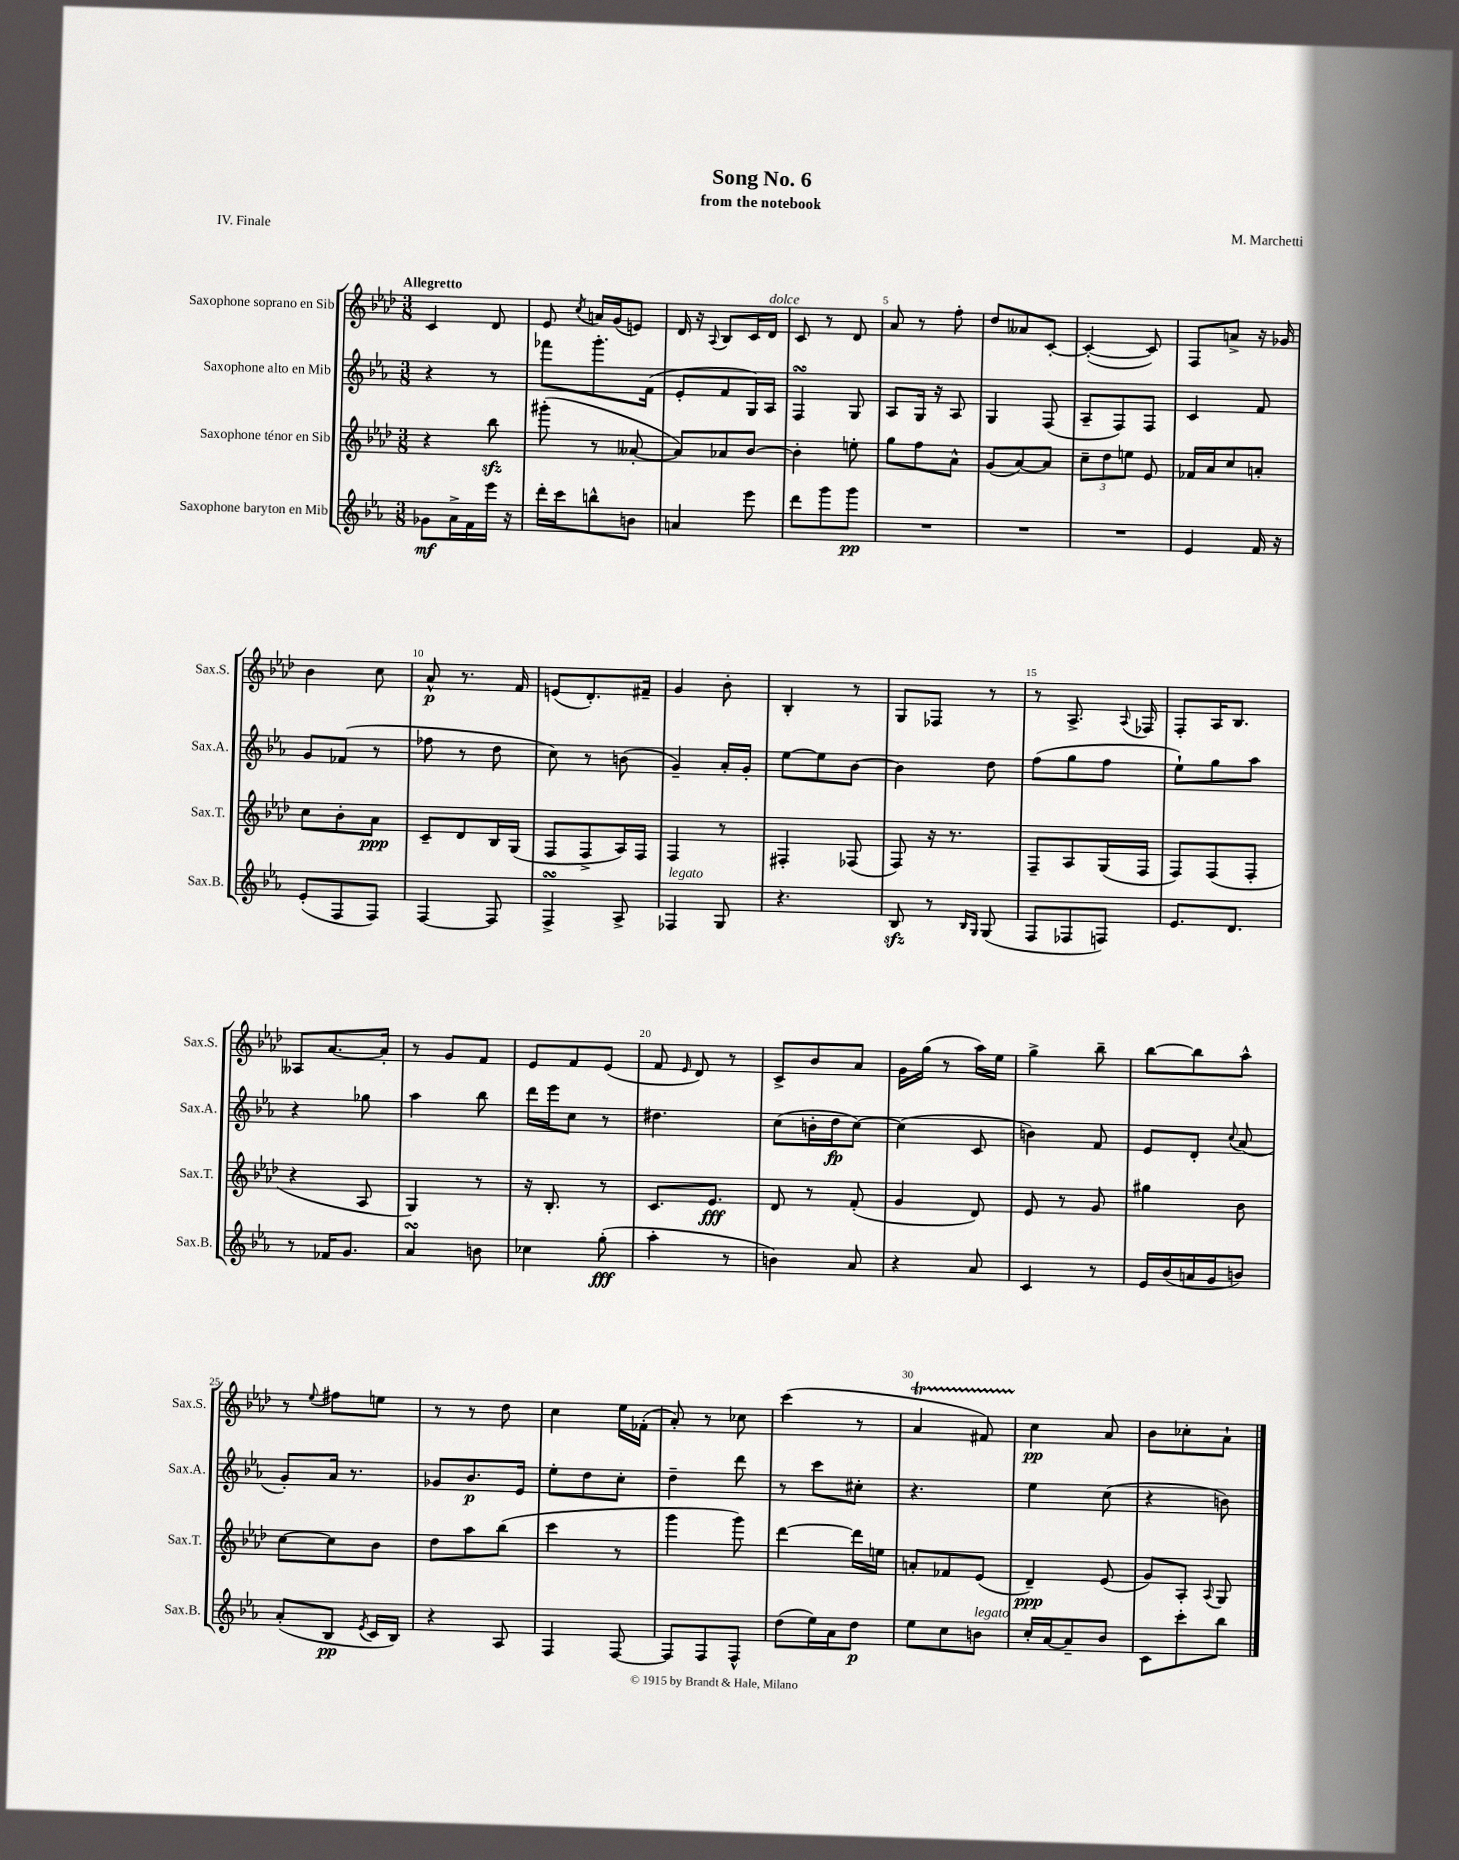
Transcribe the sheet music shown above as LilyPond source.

\header { title = "Song No. 6" composer = "M. Marchetti" subtitle = "from the notebook" piece = "IV. Finale" }
<<
\new StaffGroup <<
\new Staff = "s0" \with { instrumentName = "Saxophone soprano en Sib" shortInstrumentName = "Sax.S." } {
    \clef treble \key aes \major \numericTimeSignature \time 3/8 \tempo "Allegretto"
    \autoBeamOff c'4 des'8 |
    ees'8 \acciaccatura { c''8 } a'16[ g'16( e'8]) |
    des'16 r16 \appoggiatura { aes8 } bes8[ c'16 des'16]^\markup { \italic "dolce" } |
    c'8 r8 des'8 |
    aes'8 r8 f''8-. |
    des''8[ aeses'8 c'8]~-. |
    c'4~-.( c'8) |
    f8[ a'8]-> r16 ges'16 |
    bes'4 c''8 |
    aes'8-^\p r8. f'16 |
    e'8[( des'8.-.) fis'16]-- |
    g'4 bes'8-. |
    bes4-. r8 |
    g8[ fes8] r8 |
    r8 aes8.-> \appoggiatura { aes8 } fes16 |
    f8[-. aes16 bes8.] |
    aeses8[ aes'8.~ aes'16]-. |
    r8 g'8[ f'8] |
    ees'8[ f'8 ees'8]( |
    f'8 \grace { ees'16 } des'8) r8 |
    c'8[-> bes'8 aes'8] |
    g'16[ g''16]( r8 aes''16[) ees''16] |
    g''4-> bes''8-- |
    bes''8[~ bes''8 aes''8]-^ |
    r8 \appoggiatura { ees''8 } fis''8[ e''8] |
    r8 r8 des''8 |
    c''4 ees''16[ fes'16]-.( |
    aes'8-.) r8 ces''8 |
    c'''4( r8 |
    aes'4\startTrillSpan fis'8) |
    c''4\stopTrillSpan\pp aes'8 |
    bes'8[ ces''8-. aes'8]-! \bar "|." |
}
\new Staff = "s1" \with { instrumentName = "Saxophone alto en Mib" shortInstrumentName = "Sax.A." } {
    \clef treble \key ees \major \numericTimeSignature \time 3/8
    \autoBeamOff r4 r8 |
    fes'''8[ g'''8.-. f'16]( |
    ees'8[-. f'8 g16) aes16] |
    f4\turn g8 |
    aes8[ g16] r16 aes8 |
    g4 f8( |
    aes8[-- f8) f8] |
    c'4 f'8 |
    g'8[ fes'8]( r8 |
    fes''8 r8 d''8 |
    c''8) r8 b'8( |
    g'4--) aes'16[-. g'16]-. |
    ees''8[~ ees''8 bes'8]~ |
    bes'4 d''8 |
    f''8[( g''8 f''8] |
    ees''8[-!) g''8 aes''8] |
    r4 ges''8 |
    aes''4 bes''8 |
    d'''16[ ees'''16 c''8] r8 |
    dis''4. |
    c''8[( b'16-. d''16\fp c''8]~) |
    c''4( c'8 |
    b'4) f'8 |
    ees'8[ d'8]-. \appoggiatura { c''8 } aes'8( |
    g'8[-.) aes'16] r8. |
    ges'8[ bes'8.\p ees'16] |
    ees''8[-. d''8 c''8]-. |
    d''4-- d'''8 |
    r8 c'''8[ cis''8]-. |
    r4. |
    ees''4 c''8( |
    r4 b'8) \bar "|." |
}
\new Staff = "s2" \with { instrumentName = "Saxophone ténor en Sib" shortInstrumentName = "Sax.T." } {
    \clef treble \key aes \major \numericTimeSignature \time 3/8
    \autoBeamOff r4 bes''8\sfz |
    gis'''8-.( r8 aeses'8~-. |
    aeses'8[) aes'8 bes'8]~ |
    bes'4-. e''8-. |
    g''8[ f''8 aes'8]-^ |
    g'8[( aes'8~) aes'8] |
    \tuplet 3/2 { c''8[-- des''8 e''8] } ees'8 |
    fes'16[ aes'16 c''8 a'8]-. |
    c''8[ bes'8-. aes'8]\ppp |
    c'8[-- des'8 bes16 g16]( |
    f8[ f8-> aes16) f16] |
    f4 r8 |
    fis4-. fes8( |
    f8) r16 r8. |
    f8[-- aes8 g16( f16] |
    f8[) f8( f8]-. |
    r4 aes8 |
    g4) r8 |
    r16 bes8.-. r8 |
    c'8.[ ees'8.]\fff |
    des'8 r8 f'8-.( |
    g'4 des'8) |
    ees'8 r8 g'8 |
    gis''4 bes'8 |
    c''8[~ c''8 bes'8] |
    des''8[ aes''8 bes''8]( |
    c'''4 r8 |
    g'''4 g'''8) |
    des'''4~ des'''16[ e''16] |
    a'8[-. fes'8 ees'8]( |
    des'4--\ppp) ees'8( |
    g'8[) aes8]-. \appoggiatura { aes8 } g8 \bar "|." |
}
\new Staff = "s3" \with { instrumentName = "Saxophone baryton en Mib" shortInstrumentName = "Sax.B." } {
    \clef treble \key ees \major \numericTimeSignature \time 3/8
    \autoBeamOff ges'8[\mf aes'16-> f'16 ees'''16] r16 |
    d'''16[-. c'''16 b''8-^ b'8] |
    a'4 ees'''8 |
    d'''8[ g'''8 g'''8]\pp |
    R4. |
    R4. |
    R4. |
    ees'4 f'16 r16 |
    ees'8[-.( f8 f8]) |
    f4~ f8 |
    f4->\turn aes8-> |
    fes4^\markup { \italic "legato" } g8 |
    r4. |
    bes8\sfz r8 \grace { bes16[ g16] } g8( |
    f8[ fes8 f8]) |
    ees'8.[ d'8.] |
    r8 fes'16[ g'8.] |
    aes'4\turn b'8 |
    ces''4 g''8-.\fff( |
    aes''4-. r8 |
    b'4) aes'8 |
    r4 aes'8 |
    c'4 r8 |
    ees'16[ bes'16( a'16 g'16 b'8]) |
    aes'8[-.( bes8]\pp \acciaccatura { ees'8 } c'16[ bes16]) |
    r4 aes8 |
    f4 f8~ |
    f8[ f8 f8]-^ |
    d''8[( ees''16) aes'16 d''8]\p |
    ees''8[ c''8 b'8]^\markup { \italic "legato" } |
    c''16[-. aes'16~ aes'8-- bes'8] |
    c'8[ c'''8-. bes''8] \bar "|." |
}
>>
>>
\layout { \context { \Score \override BarNumber.break-visibility = ##(#f #t #t) barNumberVisibility = #(every-nth-bar-number-visible 5) } }
